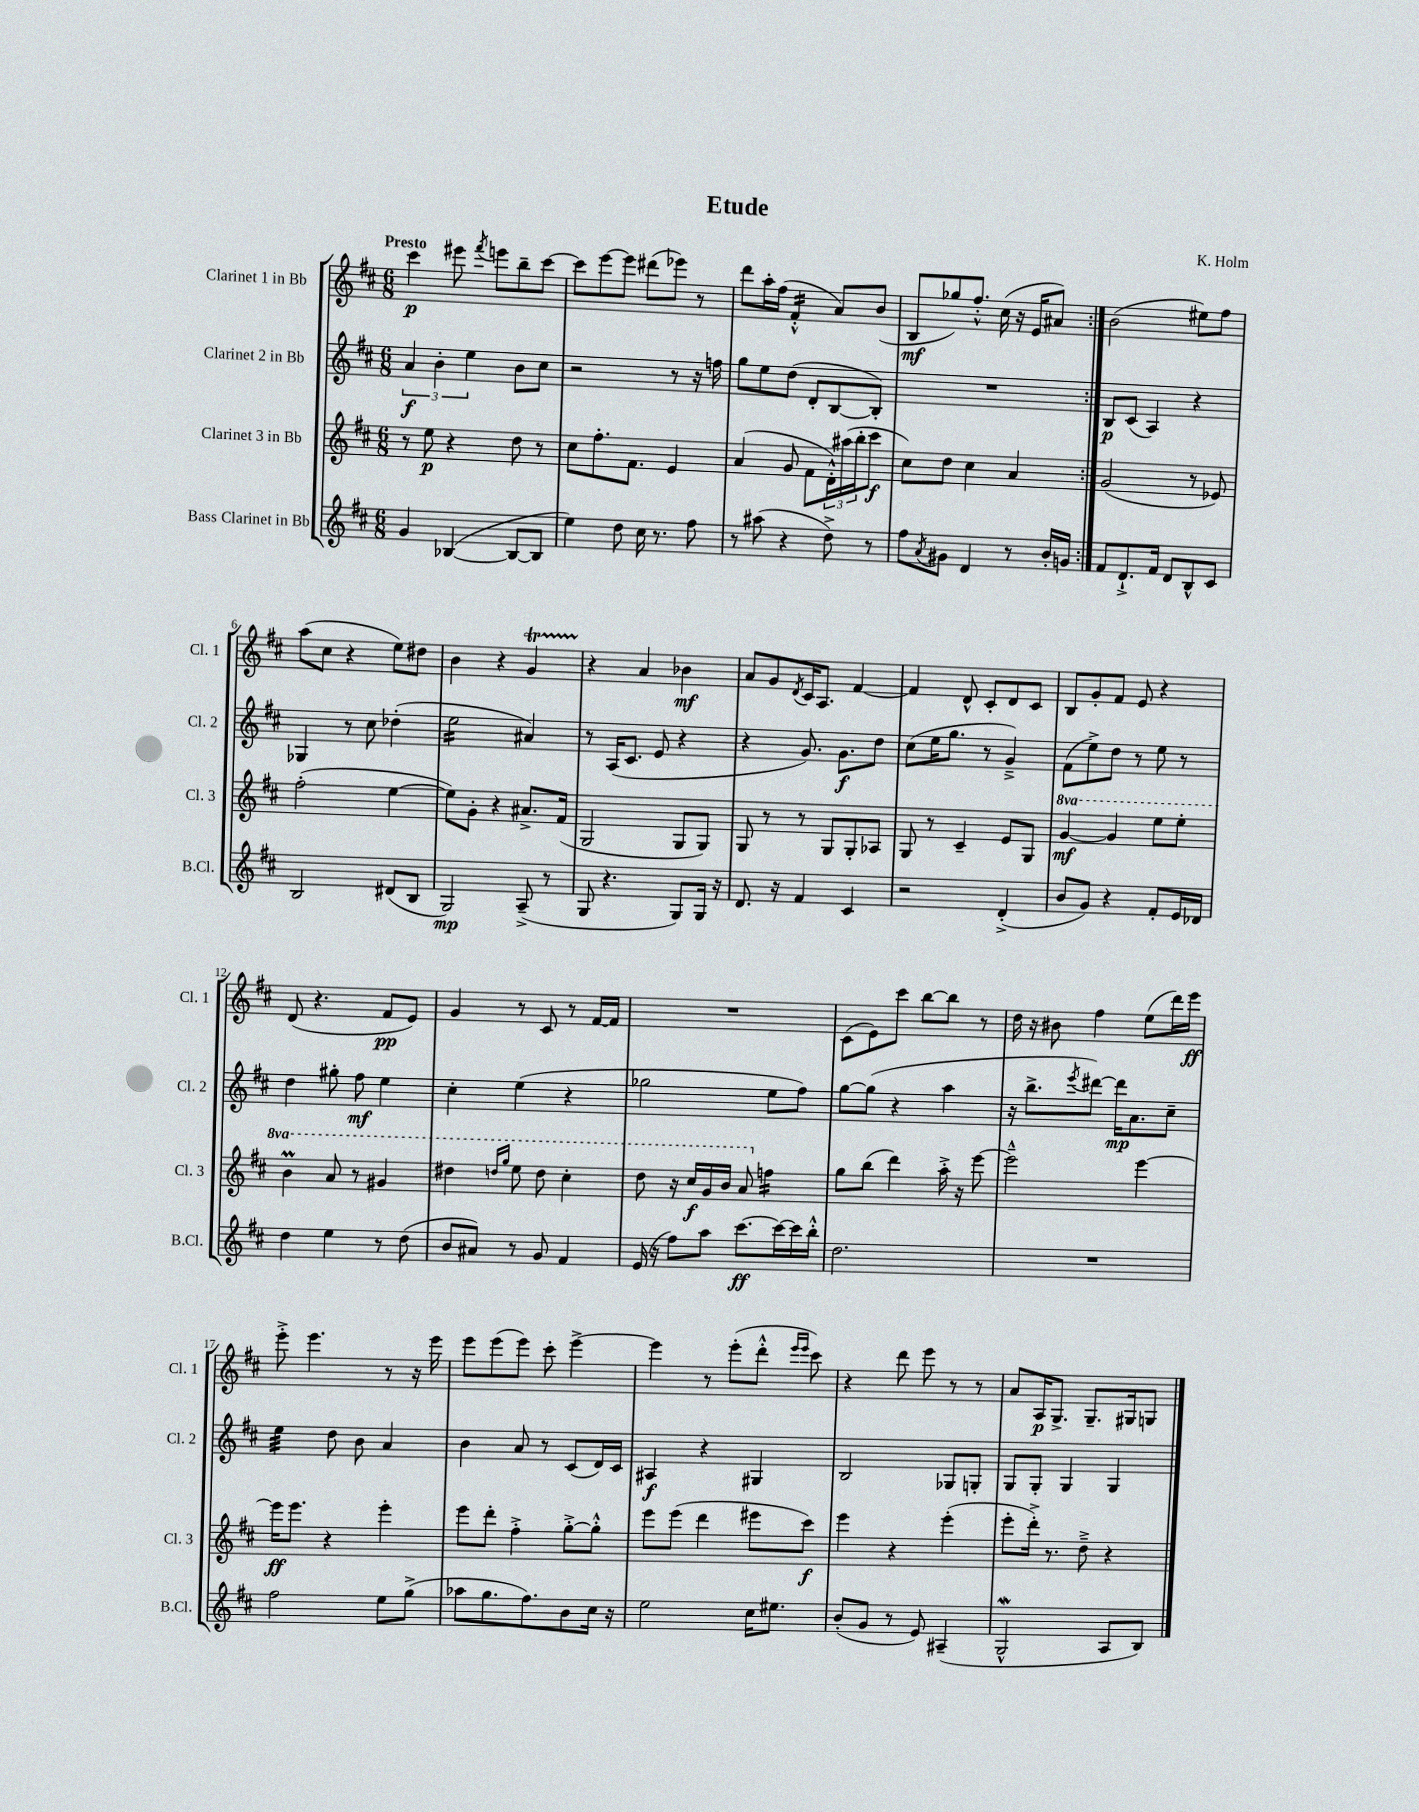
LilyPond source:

\header { title = "Etude" composer = "K. Holm" }
<<
\new StaffGroup <<
\new Staff = "s0" \with { instrumentName = "Clarinet 1 in Bb" shortInstrumentName = "Cl. 1" } {
    \clef treble \key d \major \numericTimeSignature \time 6/8 \tempo "Presto"
    \repeat volta 2 { cis'''4\p eis'''8 \acciaccatura { fis'''8 } e'''8 b''8-- cis'''8~ |
    cis'''8 e'''8~ e'''8 dis'''8( ees'''8) r8 |
    d'''8 a''16-. fis''16( fis'4:16-.-^ a'8) b'8( |
    b8\mf ges''8) fis''8.-.-^ cis''16( r16 e'16 ais'8) | }
    b'2( eis''8) fis''8 |
    a''8( cis''8 r4 e''8) dis''8 |
    b'4 r4 g'4\startTrillSpan |
    r4\stopTrillSpan a'4 bes'4\mf |
    a'8 g'8 \acciaccatura { d'8 } cis'16 a8. fis'4~ |
    fis'4 d'8-^ cis'8-. d'8 cis'8 |
    b8 g'8-. fis'8 e'8 r4 |
    d'8( r4. fis'8\pp e'8) |
    g'4 r8 cis'8 r8 fis'16~ fis'16 |
    R2. |
    cis'8( e'8) cis'''8 b''8~ b''8 r8 |
    d''16 r16 bis'8 fis''4 e''8( d'''16) e'''16\ff |
    e'''8-.-> e'''4. r8 r16 e'''16 |
    e'''8 e'''8( e'''8) cis'''8-. e'''4~-> |
    e'''4 r8 e'''8-.( d'''8-.-^ \grace { e'''16 e'''16 } cis'''8) |
    r4 d'''8 e'''8 r8 r8 |
    a'8 a16\p g8.-> g8.-- gis16 g8 \bar "|." |
}
\new Staff = "s1" \with { instrumentName = "Clarinet 2 in Bb" shortInstrumentName = "Cl. 2" } {
    \clef treble \key d \major \numericTimeSignature \time 6/8
    \repeat volta 2 { \tuplet 3/2 { a'4\f b'4-. e''4 } b'8 cis''8 |
    r2 r8 r16 f''16 |
    g''8 e''8 d''8( d'8-. b8~ b8-.) |
    R2. | }
    b8\p cis'8( a4) r4 |
    ges4 r8 cis''8 des''4-.( |
    e''2:16 ais'4) |
    r8 a16( cis'8. e'8 r4 |
    r4 g'8.) g'8.\f d''8 |
    cis''8( e''16 g''8. r8 g'4--->) |
    fis'8( e''8->) d''8 r8 e''8 r8 |
    d''4 gis''8-. fis''8\mf e''4 |
    cis''4-. e''4( r4 |
    ges''2 e''8 fis''8) |
    g''8~ g''8( r4 a''4 |
    r16 b''8.-> \acciaccatura { e'''8 } dis'''8~) dis'''16\mp a'8. cis''8-- |
    e''4:32 d''8 b'8 a'4 |
    b'4 a'8 r8 cis'8( d'16) cis'16 |
    ais4\f r4 gis4 |
    b2 ges8 g8-. |
    g8 g8-. g4 g4 \bar "|." |
}
\new Staff = "s2" \with { instrumentName = "Clarinet 3 in Bb" shortInstrumentName = "Cl. 3" } {
    \clef treble \key d \major \numericTimeSignature \time 6/8 \set Staff.ottavationMarkups = #ottavation-simple-ordinals
    \repeat volta 2 { r8 e''8\p r4 d''8 r8 |
    cis''8 fis''8.-. fis'8. e'4 |
    a'4( g'8 fis'8 \tuplet 3/2 { d'16-.-^) ais''16( b''16-. } cis'''8\f |
    cis''8) d''8 cis''4 a'4 | }
    g'2( r8 ees'8) |
    fis''2-.( e''4~ |
    e''8) g'8-. r4 ais'8.-> fis'16( |
    g2 g8 g8) |
    g8 r8 r8 g8 g8-. aes8 |
    g8 r8 cis'4-- e'8 g8 |
    \ottava #1 g''4~\mf g''4 e'''8 e'''8-. |
    b''4\prall a''8 r8 gis''4 |
    dis'''4 \grace { d'''16 g'''16 } e'''8 d'''8 cis'''4-. |
    d'''8 r16 cis'''16\f g''16 b''16 a''8 \ottava #0 f''4:16 |
    g''8 b''8( d'''4) a''16-.-> r16 e'''8~ |
    e'''2---^ e'''4~ |
    e'''16\ff e'''8. r4 e'''4-. |
    e'''8 d'''8-. fis''4-.-> g''8~-.-> g''8-.-^ |
    e'''8 e'''8( d'''4 eis'''8 cis'''8\f) |
    e'''4 r4 e'''4-.( |
    e'''8-. d'''16-.->) r8. d''8---> r4 \bar "|." |
}
\new Staff = "s3" \with { instrumentName = "Bass Clarinet in Bb" shortInstrumentName = "B.Cl." } {
    \clef treble \key d \major \numericTimeSignature \time 6/8
    \repeat volta 2 { g'4 bes4~( bes8~ bes8 |
    e''4) d''8 cis''16 r8. fis''8 |
    r8 ais''8( r4 d''8->) r8 |
    fis''8 \acciaccatura { a'8 } gis'8 d'4 r8 b'16-. g'16 | }
    fis'8 d'8.-!-> fis'16 d'8 b8-^ cis'8 |
    b2 dis'8( b8 |
    g2\mp) a8--->( r8 |
    g8 r4. g8) g16 r16 |
    d'8. r16 fis'4 cis'4 |
    r2 d'4-.->( |
    b'8 g'8) r4 fis'8-. e'16 des'16 |
    d''4 e''4 r8 d''8( |
    b'8 ais'8) r8 g'8 fis'4 |
    e'16( r16 fis''8) a''8 cis'''8.~\ff cis'''16~ cis'''16 b''16-.-^ |
    d''2. |
    R2. |
    fis''2 e''8 g''8->( |
    aes''8 g''8. fis''8.) b'8 cis''16 r16 |
    e''2 cis''16 eis''8. |
    b'8-.( g'8 r8 e'8) ais4--( |
    g2-^\mordent a8 b8) \bar "|." |
}
>>
>>
